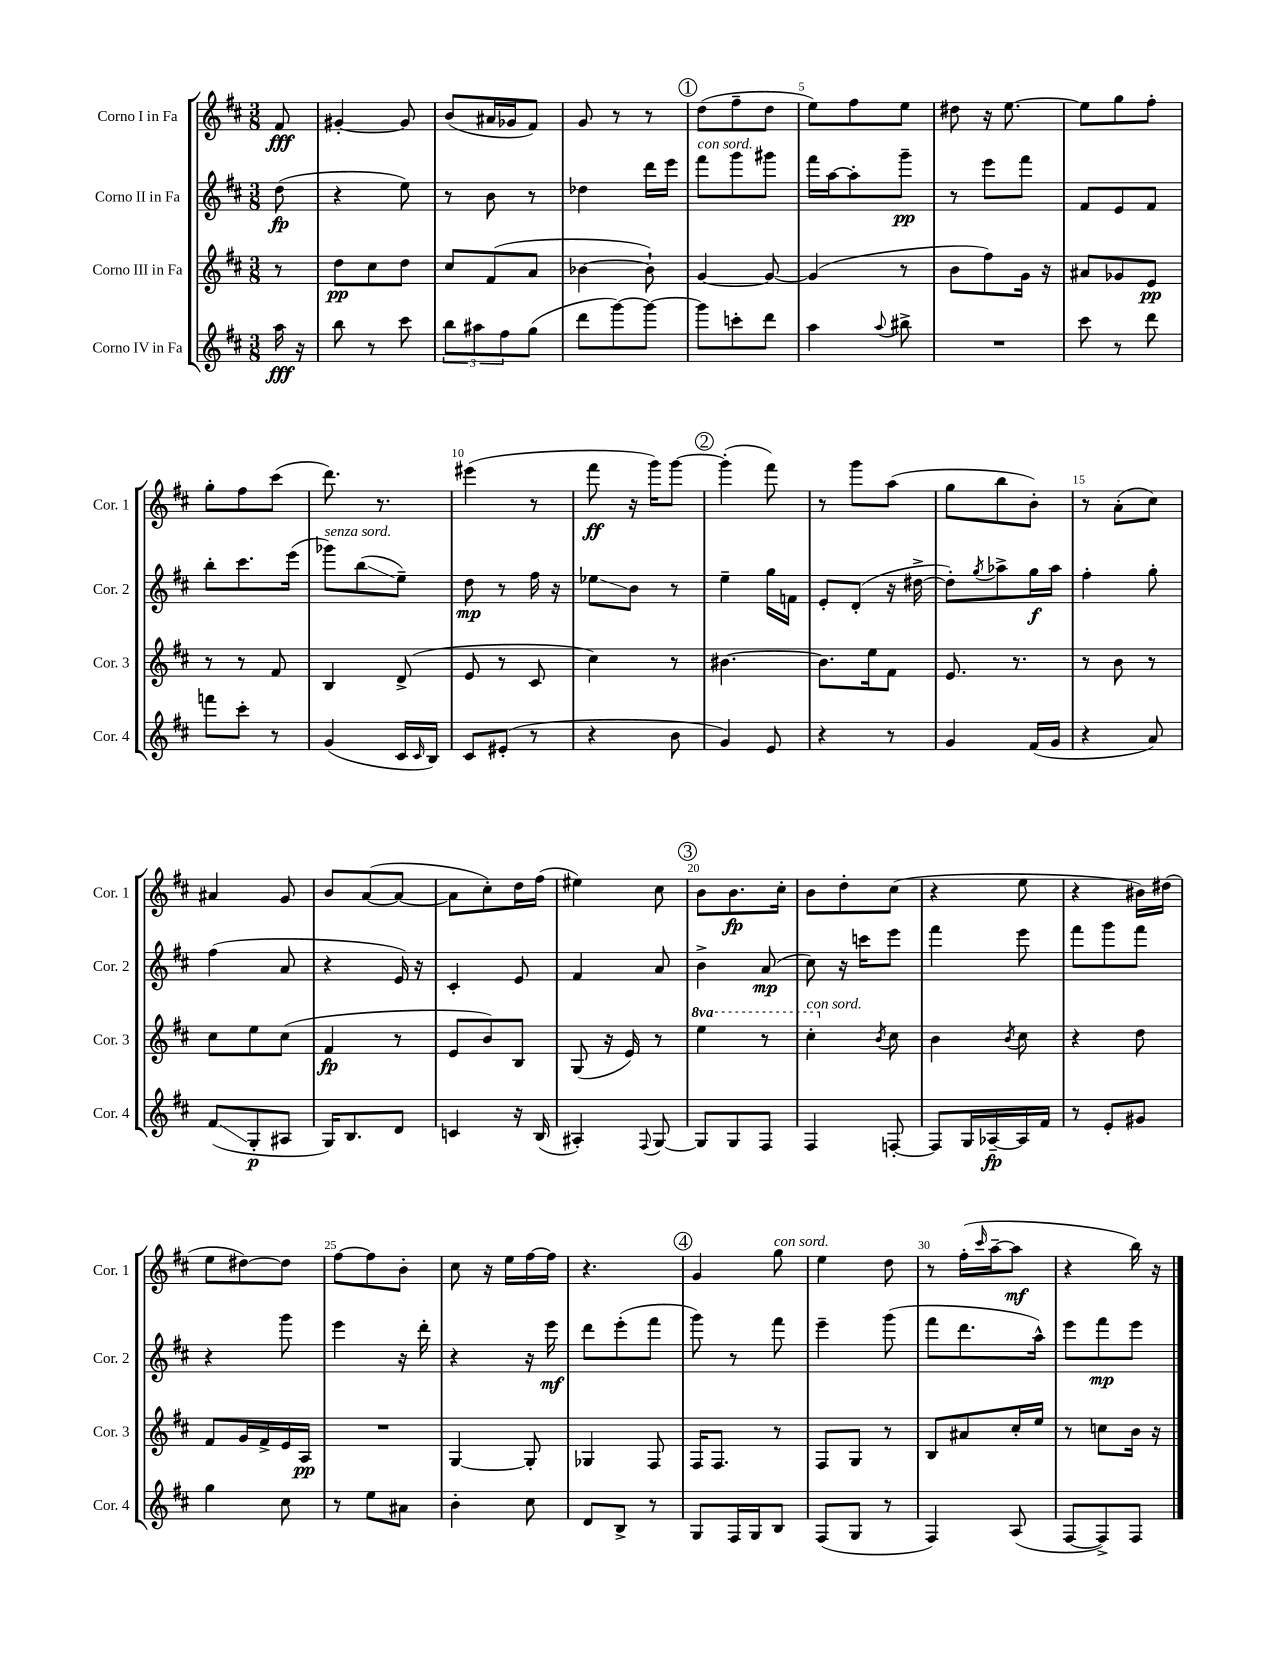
<<
\new StaffGroup <<
\new Staff = "s0" \with { instrumentName = "Corno I in Fa" shortInstrumentName = "Cor. 1" } {
    \clef treble \key d \major \numericTimeSignature \time 3/8 \partial 8
    fis'8\fff |
    gis'4~-. gis'8 |
    b'8( ais'16 ges'16 fis'8) |
    g'8 r8 r8 |
    \mark \markup { \circle "1" } d''8( fis''8-- d''8 |
    e''8) fis''8 e''8 |
    dis''8 r16 e''8.~ |
    e''8 g''8 fis''8-. |
    g''8-. fis''8 cis'''8( |
    d'''8.) r8. |
    eis'''4( r8 |
    fis'''8\ff r16 g'''16) g'''8~ |
    \mark \markup { \circle "2" } g'''4-.( fis'''8) |
    r8 g'''8 a''8( |
    g''8 b''8 b'8-.) |
    r8 a'8-.( cis''8) |
    ais'4 g'8 |
    b'8 a'8~( a'8~ |
    a'8 cis''8-.) d''16 fis''16( |
    eis''4) cis''8 |
    \mark \markup { \circle "3" } b'8 b'8.\fp cis''16-. |
    b'8 d''8-. cis''8( |
    r4 e''8 |
    r4 bis'16) dis''16( |
    e''8 dis''8~) dis''8 |
    fis''8~ fis''8 b'8-. |
    cis''8 r16 e''16 fis''16~ fis''16 |
    r4. |
    \mark \markup { \circle "4" } g'4 g''8^\markup { \italic "con sord." } |
    e''4 d''8 |
    r8 fis''16-.( \grace { cis'''16 } a''16~-- a''8\mf |
    r4 b''16) r16 \bar "|." |
}
\new Staff = "s1" \with { instrumentName = "Corno II in Fa" shortInstrumentName = "Cor. 2" } {
    \clef treble \key d \major \numericTimeSignature \time 3/8 \partial 8
    d''8\fp( |
    r4 e''8) |
    r8 b'8 r8 |
    des''4 d'''16 e'''16 |
    \mark \markup { \circle "1" } fis'''8^\markup { \italic "con sord." } g'''8 gis'''8 |
    fis'''16 a''16~ a''8-. g'''8--\pp |
    r8 e'''8 fis'''8 |
    fis'8 e'8 fis'8 |
    b''8-. cis'''8. e'''16( |
    ges'''8^\markup { \italic "senza sord." }) b''8\glissando( e''8--) |
    d''8\mp r8 fis''16 r16 |
    ees''8\glissando b'8 r8 |
    \mark \markup { \circle "2" } e''4-- g''16 f'16 |
    e'8-. d'8-.( r16 dis''16~-> |
    dis''8-.) \acciaccatura { g''8 } aes''8-> g''16\f aes''16 |
    fis''4-. g''8-. |
    fis''4( a'8 |
    r4 e'16) r16 |
    cis'4-. e'8 |
    fis'4 a'8 |
    \mark \markup { \circle "3" } b'4-> a'8\mp( |
    cis''8) r16 c'''16 e'''8 |
    fis'''4 e'''8 |
    fis'''8 g'''8 fis'''8 |
    r4 g'''8 |
    e'''4 r16 d'''16-. |
    r4 r16 e'''16\mf |
    d'''8 e'''8-.( fis'''8 |
    \mark \markup { \circle "4" } g'''8) r8 fis'''8 |
    e'''4-- g'''8( |
    fis'''8 d'''8. a''16-^) |
    e'''8 fis'''8\mp e'''8 \bar "|." |
}
\new Staff = "s2" \with { instrumentName = "Corno III in Fa" shortInstrumentName = "Cor. 3" } {
    \clef treble \key d \major \numericTimeSignature \time 3/8 \set Staff.ottavationMarkups = #ottavation-simple-ordinals \partial 8
    r8 |
    d''8\pp cis''8 d''8 |
    cis''8 fis'8( a'8 |
    bes'4~ bes'8-!) |
    \mark \markup { \circle "1" } g'4~ g'8~ |
    g'4( r8 |
    b'8 fis''8) g'16 r16 |
    ais'8 ges'8 e'8\pp |
    r8 r8 fis'8 |
    b4 d'8->( |
    e'8 r8 cis'8 |
    cis''4) r8 |
    \mark \markup { \circle "2" } bis'4.~ |
    bis'8. e''16 fis'8 |
    e'8. r8. |
    r8 b'8 r8 |
    cis''8 e''8 cis''8( |
    fis'4\fp r8 |
    e'8 b'8) b8 |
    g8( r16 e'16) r8 |
    \mark \markup { \circle "3" } \ottava #1 e'''4 r8 |
    cis'''4-.^\markup { \italic "con sord." } \ottava #0 \acciaccatura { b'8 } cis''8 |
    b'4 \acciaccatura { b'8 } cis''8 |
    r4 d''8 |
    fis'8 g'16 fis'16-> e'16 a16\pp |
    R4. |
    g4~ g8-. |
    ges4 fis8 |
    \mark \markup { \circle "4" } fis16 fis8. r8 |
    fis8 g8 r8 |
    b8 ais'8 cis''16-. e''16 |
    r8 c''8 b'16 r16 \bar "|." |
}
\new Staff = "s3" \with { instrumentName = "Corno IV in Fa" shortInstrumentName = "Cor. 4" } {
    \clef treble \key d \major \numericTimeSignature \time 3/8 \partial 8
    a''16\fff r16 |
    b''8 r8 cis'''8 |
    \tuplet 3/2 { b''8 ais''8 fis''8 } g''8( |
    d'''8 g'''8~) g'''8~ |
    \mark \markup { \circle "1" } g'''8 c'''8-. d'''8 |
    a''4 \appoggiatura { a''8 } bis''8-> |
    R4. |
    cis'''8 r8 d'''8 |
    f'''8 cis'''8-. r8 |
    g'4( cis'16 \grace { cis'16 } b16) |
    cis'8 eis'8-.( r8 |
    r4 b'8 |
    \mark \markup { \circle "2" } g'4) e'8 |
    r4 r8 |
    g'4 fis'16( g'16 |
    r4 a'8) |
    fis'8\glissando( g8-.\p ais8 |
    g16) b8. d'8 |
    c'4 r16 b16( |
    ais4-.) \appoggiatura { fis8 } g8~ |
    \mark \markup { \circle "3" } g8 g8 fis8 |
    fis4 f8~-. |
    f8 g16 aes16~--\fp aes16 fis'16 |
    r8 e'8-. gis'8 |
    g''4 cis''8 |
    r8 e''8 ais'8 |
    b'4-. cis''8 |
    d'8 b8-> r8 |
    \mark \markup { \circle "4" } g8 fis16 g16 b8 |
    fis8( g8 r8 |
    fis4) a8( |
    fis8~ fis8->) fis8 \bar "|." |
}
>>
>>
\layout { \context { \Score \override BarNumber.break-visibility = ##(#f #t #t) barNumberVisibility = #(every-nth-bar-number-visible 5) } }
